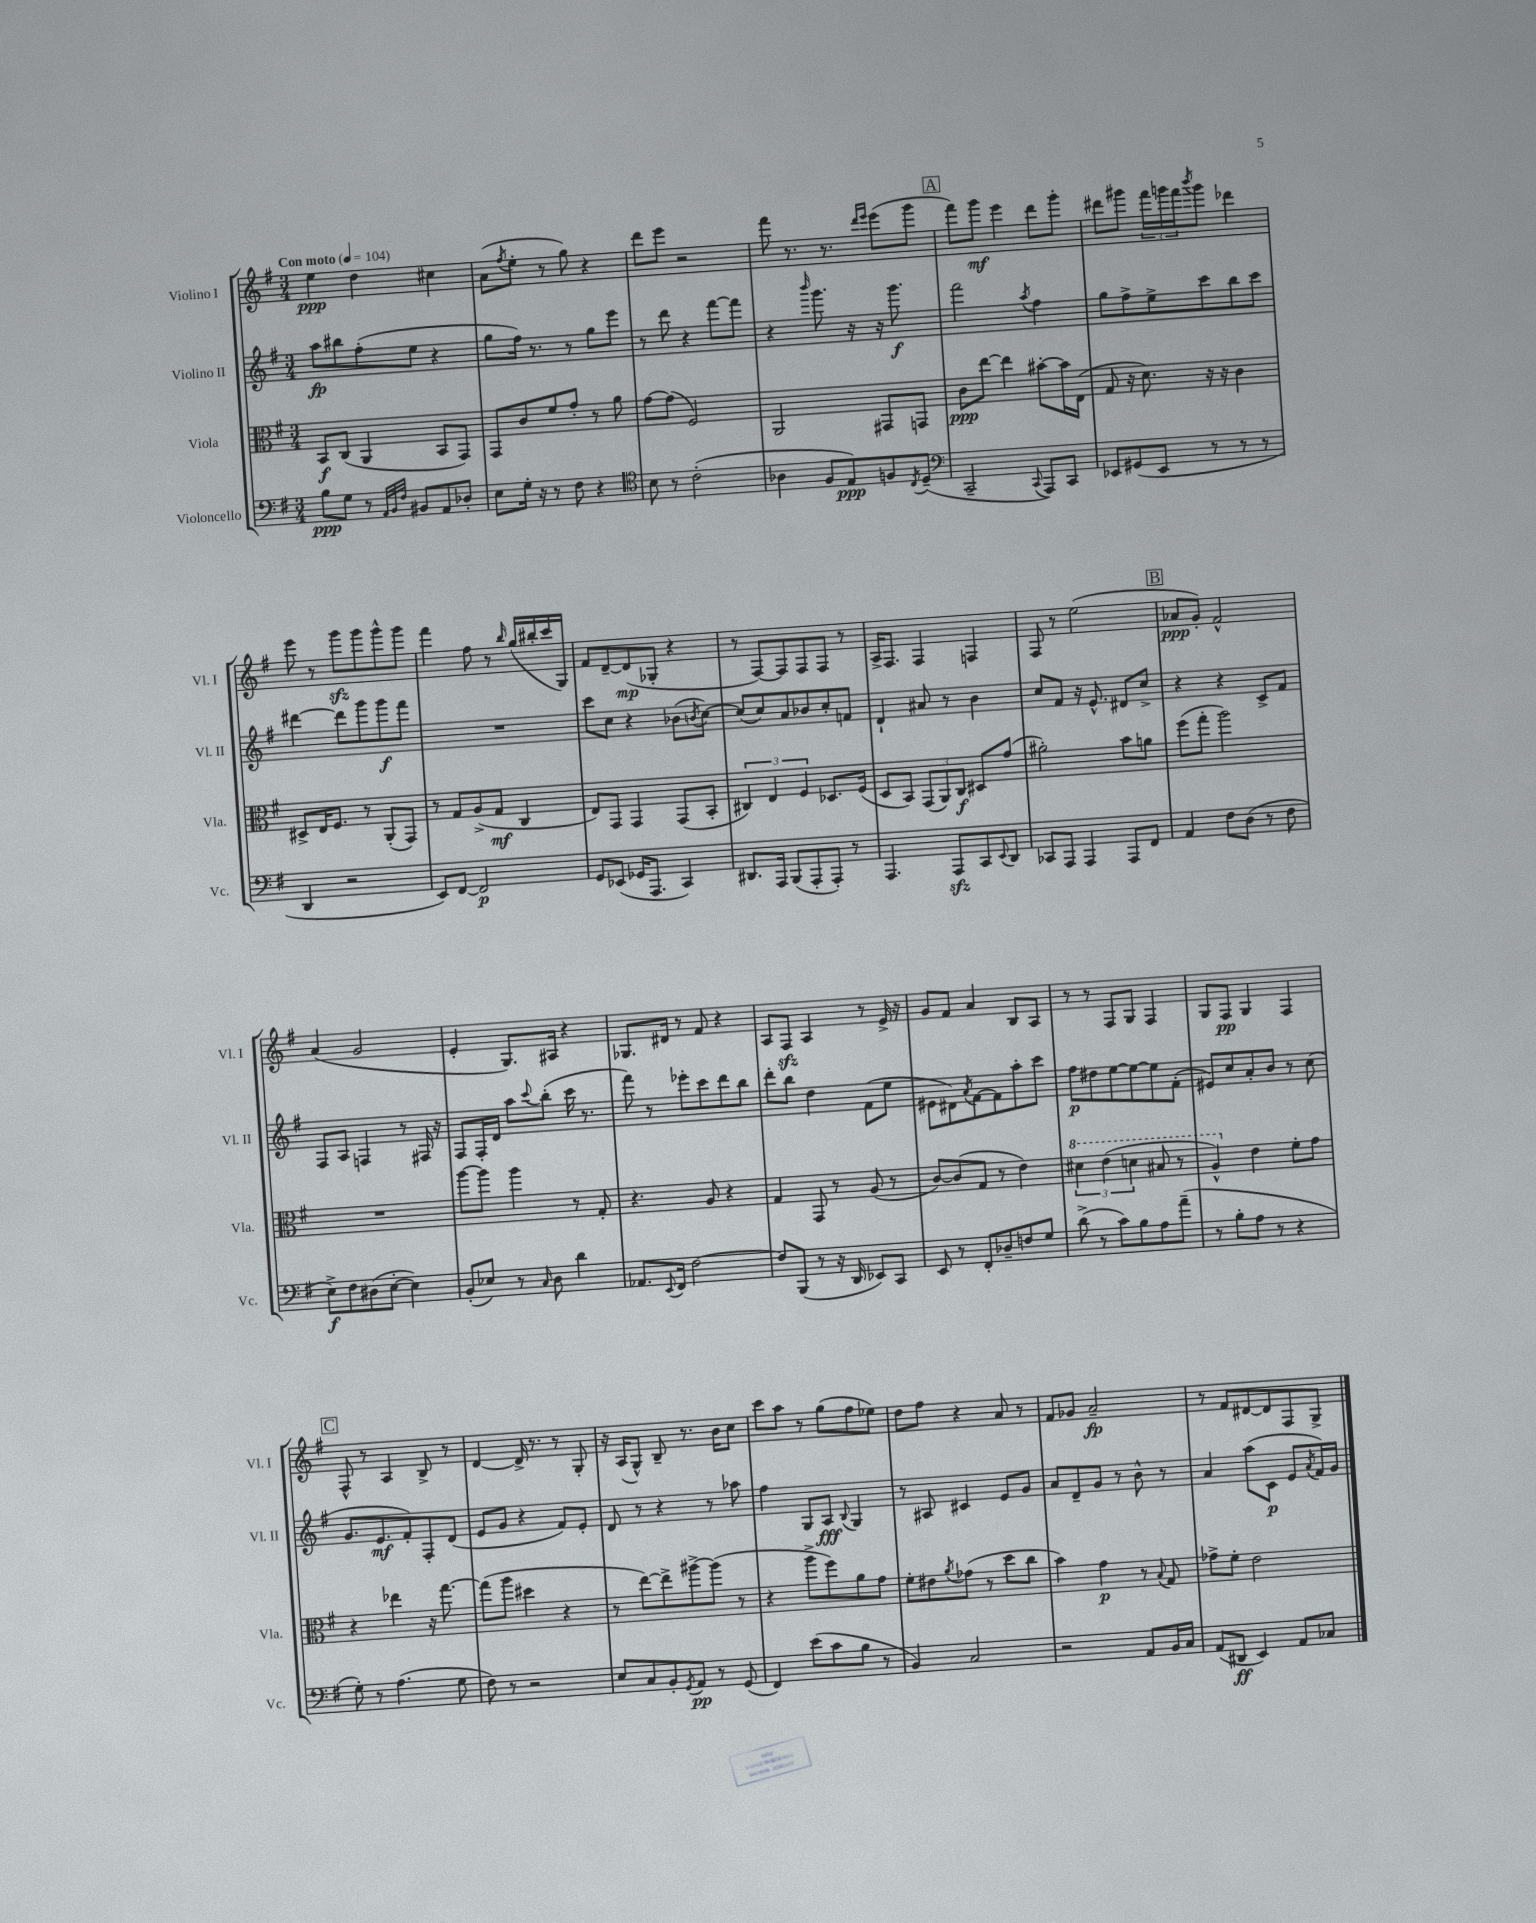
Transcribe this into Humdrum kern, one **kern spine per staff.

**kern	**kern	**kern	**kern
*staff4	*staff3	*staff2	*staff1
*clefF4	*clefC3	*clefG2	*clefG2
*k[f#]	*k[f#]	*k[f#]	*k[f#]
*M3/4	*M3/4	*M3/4	*M3/4
*MM104	*MM104	*MM104	*MM104
8B\L	8BB/L	8aa\L	4ee\
8G\J	(8C/J	8bb#\	.
8r	4AA/	(8ff#'\	4dd\
32qqAA/LLL	.	.	.
32qqBB/	.	.	.
32qqF#/JJJ	.	.	.
8BB#/L	.	8ee\J	.
8AA/	8BB/L	4r	4cc#\
8D-'/J	8GG/J)	.	.
=	=	=	=
8E\L	8GG/L	8gg\L	(8a\L
.	.	.	8qff#/
16G'\Jk	8c/	16ff#\Jk)	8ee'\J
16r	.	8.r	.
8r	8f#/	.	8r
8F#\	8g'/J	8r	8gg\)
4r	8r	8gg\L	4r
.	8a\	8eee\J	.
=	=	=	=
*clefC4	*	*	*
8B\	[8g\L	8r	8ddd\L
8r	(8g\]J	8ddd\	8eee\J
(2c'\	2F#/)	4r	2r
.	.	[8fff#\L	.
.	.	8fff#\]J	.
=	=	=	=
4A-\	2AA/	4r	8fff#\
.	.	.	8.r
.	.	16qqbbb/	.
8F#/L	.	8.ggg\	.
.	.	.	8.r
8E/)	.	.	.
.	.	16r	.
.	.	.	16qqddd/LL
.	.	.	16qqeee/JJ
8F/	8GG#/L	16r	(8eee\L
.	.	8.ggg\	.
8qC/	.	.	.
(8D~/J	8GG/J	.	8ggg\J
=	=	=	=
*clefF4	*	*	*
2CC~/	8c\L	2fff#\	8fff#\L)
.	[8ee\J	.	8ggg\J
.	4ee\]	.	4eee\
8qqCC/	.	8qaa/	.
8AAA/L)	[8b#'\L	4ff#\	8ddd\L
8CC/J	16b#\]L	.	8ggg'\J
.	(16E\JJ	.	.
=	=	=	=
8EE-/L	8G/	8gg\L	8ddd#\L
(8GG#/	16r	8ff#^\	8ggg#\J
.	8.d\)	.	.
8EE-/J	.	8ee^\	24fff#\LL
.	.	.	24ggg\
.	.	.	24fff#\J
.	.	.	8qbbb/
8r	16r	8ccc\	8ggg\J
.	16r	.	.
8r	4c\	8bb\	4ddd-\
8r	.	8ccc\J	.
=	=	=	=
4DD/	8D#^/L	[4ddd#\	8eee\
.	16E/K	.	8r
.	8.F#/J	.	.
2r	.	8ddd#\]L	8ggg\L
.	8r	8ggg\	8ggg\
.	(8AA'/L	8ggg\	8ggg^^\
.	8GG/J)	8fff#\J	8ggg\J
=	=	=	=
8EE/L)	8r	2.r	4fff#\
[8FF#/J	8G/L	.	.
2FF#/]	(8A^/	.	8ff#\
.	8G/J	.	8r
.	.	.	16qqbb/
.	4C/	.	(16gg/LL
.	.	.	16bb#'/
.	.	.	16ccc/
.	.	.	16G/JJ)
=	=	=	=
8GG/L	8E/L)	8ccc\L	8f#/L
(8EE-/J	8GG/J	8cc\J	[8d~/
16GG-/LK	4GG/	4r	(8d/]
8.AAA/J	.	.	.
.	.	.	8G-'/J
4CC/)	(8GG/L	(8b-\L	4r
.	.	8qb/	.
.	8BB'/J	[8cc\J)	.
=	=	=	=
8.DD#/L	6C#/)	(8cc/]L	8r
.	.	8cc/)	[8F#/L)
.	6E/	.	.
16AAA/Jk	.	.	.
(8BBB/L	.	8a/	8F#/]
.	6F#/	.	.
8AAA'/	.	8b-/	8F#/
8AAA'/J)	8.D-/L	8cc'/	8F#/J
8r	.	8f/J	8r
.	(16F#/Jk	.	.
=	=	=	=
4.AAA/	8D/L	4d`/	16A^/LK
.	.	.	8.F#/J
.	8BB/J)	.	.
.	(12GG/L	8a#/	4F#/
.	12AA/)	.	.
8AAA/L	.	8r	.
.	12C/J	.	.
8CC/	8D#/L	4b\	4F/
8qqEE/	.	.	.
8DD/J	(8g/J	.	.
=	=	=	=
8CC-/L	2a#'\)	8cc/L	8F#/
8AAA/J	.	8f#/J	8r
4AAA/	.	16r	(2ee\
.	.	8.e^^/	.
8AAA/L	8b\L	8d#/L	.
8FF#/J	8a\J	8cc^/J	.
=	=	=	=
4AA/	(8ff#\L	4r	8a-/L
.	8gg'\J	.	8g'/J)
8F#\L	2aa\)	4r	2f#^^/
(8D\J	.	.	.
8r	.	8c^/L	.
8F#\	.	8f#/J	.
=	=	=	=
8E^\L)	2.r	8F#/L	(4a/
8F#\	.	8A/J	.
(8D#\	.	4F/	2g/
[8E'\J	.	.	.
4E\])	.	8r	.
.	.	16F#/	.
.	.	16r	.
=	=	=	=
(8BB'/L	[8aa\L	8F#/L	4e'/
8E-/J)	8aa\]J	16F#'/L	.
.	.	16d/JJ	.
8r	4aa\	8aa\L	8.G/L)
16qqC/	.	8qqccc/	.
8D\	.	(8bb'\J	.
.	.	.	16A#/Jk
4d\	8r	16ccc\	4r
.	.	8.r	.
.	8G'/	.	.
=	=	=	=
8.AA-/L	4.r	8fff#\)	8.G-/L
.	.	8r	.
8qqEE/	.	.	.
16FF#/Jk	.	.	16d#/Jk
[2F#\	.	8eee-'\L	8r
.	8A/	8ccc\	8f#/
.	4r	8ddd\	4r
.	.	8bb\J	.
=	=	=	=
8F#/]L	4G/	8ddd'\L	8A/L
(8BBB/J	.	8bb\J	8F#/J
8r	8GG/	4dd\	4A/
16r	8r	.	.
16DD/	.	.	.
8EE-/L)	(8A/	(8f#\L	8r
8CC/J	8r	8ee\J	16e^/
.	.	.	16r
=	=	=	=
8EE/	[8c/L)	8e#\L	8g/L
8r	(8c/]	8d#\)	8f#/J
.	.	8qa/	.
8FF#'/L	8G/J	[8f#\	4a/
8D-~/	8r	8f#\]	.
8F/	4e\)	8aa'\	8B/L
8G/J	.	8ccc\J	8A/J
=	=	=	=
(8d^\	6dd#\	8ff#\L	8r
8r	.	8dd#\	8r
.	(6ee\	.	.
8c\L)	.	[8ee\	8F#/L
.	6dd\	.	.
8B\	.	8ee\_	8G/J
8A\	8b#/	8ee\]	4F#/
(8a~\J	8r	(8f#'\J	.
=	=	=	=
8r	4a^^/)	8e#/L)	8G/L
8B'\L	.	8cc/	8F#/J
8A\J	4e\	8a'/	4G/
8r	.	8b/J	.
4r	8f#'\L	8r	4F#/
.	8g\J	(8cc\	.
=	=	=	=
8G'\)	4r	8.g/L	8F#^^/
8r	.	.	8r
.	.	8.e/	.
(4.A\	4ee-\	.	4A/
.	.	8f#'/)	.
.	16r	8F#'/	8B^/
.	[8.gg\	.	.
8G\	.	(8d/J	8r
=	=	=	=
8F#\)	(8gg\]L	8e/L	[4d/
8r	8aa\J	8g/J	.
2r	4dd#\	4r	16d^/]
.	.	.	8.r
.	4r	8f#/L)	8r
.	.	8e'/J	8G'/
=	=	=	=
8E/L	8r	8d/	16r
.	.	.	(16A/LK
8C/	[8ee\L)	8r	8G^^/J)
8BB'/	8ee^\]	4r	8B~/
8qGG/	.	.	.
8AA/J	[8aa#^\	.	8.r
8r	(8aa#\]J	8r	.
.	.	.	16b\LK
(8GG/	8r	8aa-\	8cc\J
=	=	=	=
4FF#/)	4r	4ff#\	8ccc\L
.	.	.	8aa\J
(8e\L	8aa^\L	8G/L	8r
8c\	8ff#\)	8A/J	(8gg\L
.	.	8qqB/	.
8B\J	8a\	4G/	8ff#\
8r	8g\J	.	8ee-\J)
=	=	=	=
4BB/)	8f#'\L	8r	8dd\L
.	8e#\	8A#/	8ff#\J
.	8qa/	.	.
2C/	(8g-\J	4c#/	4r
.	8r	.	.
.	8dd\L	8e/L	8a/
.	8cc\J	8g/J	8r
=	=	=	=
2r	4b\)	8a/L	8f#/L
.	.	8d~/	8g-/J
.	4g\	8g/J	2a~/
.	.	8r	.
8AA/L	8r	8b^^\	.
.	8qqB/	.	.
16BB/L	8G/	8r	.
16C/JJ	.	.	.
=	=	=	=
(8AA/L	8g-^\L	4a/	8r
8DD#/J	8f#'\J	.	8f#/L
4EE/)	2e\	(8aa\L	[8d#/
.	.	8c\J	8d#/]
8AA/L	.	8e/L	8F#/
.	.	8qa/	.
8C-/J	.	16f#/L)	8G^/J
.	.	16g/JJ	.
==	==	==	==
*-	*-	*-	*-
